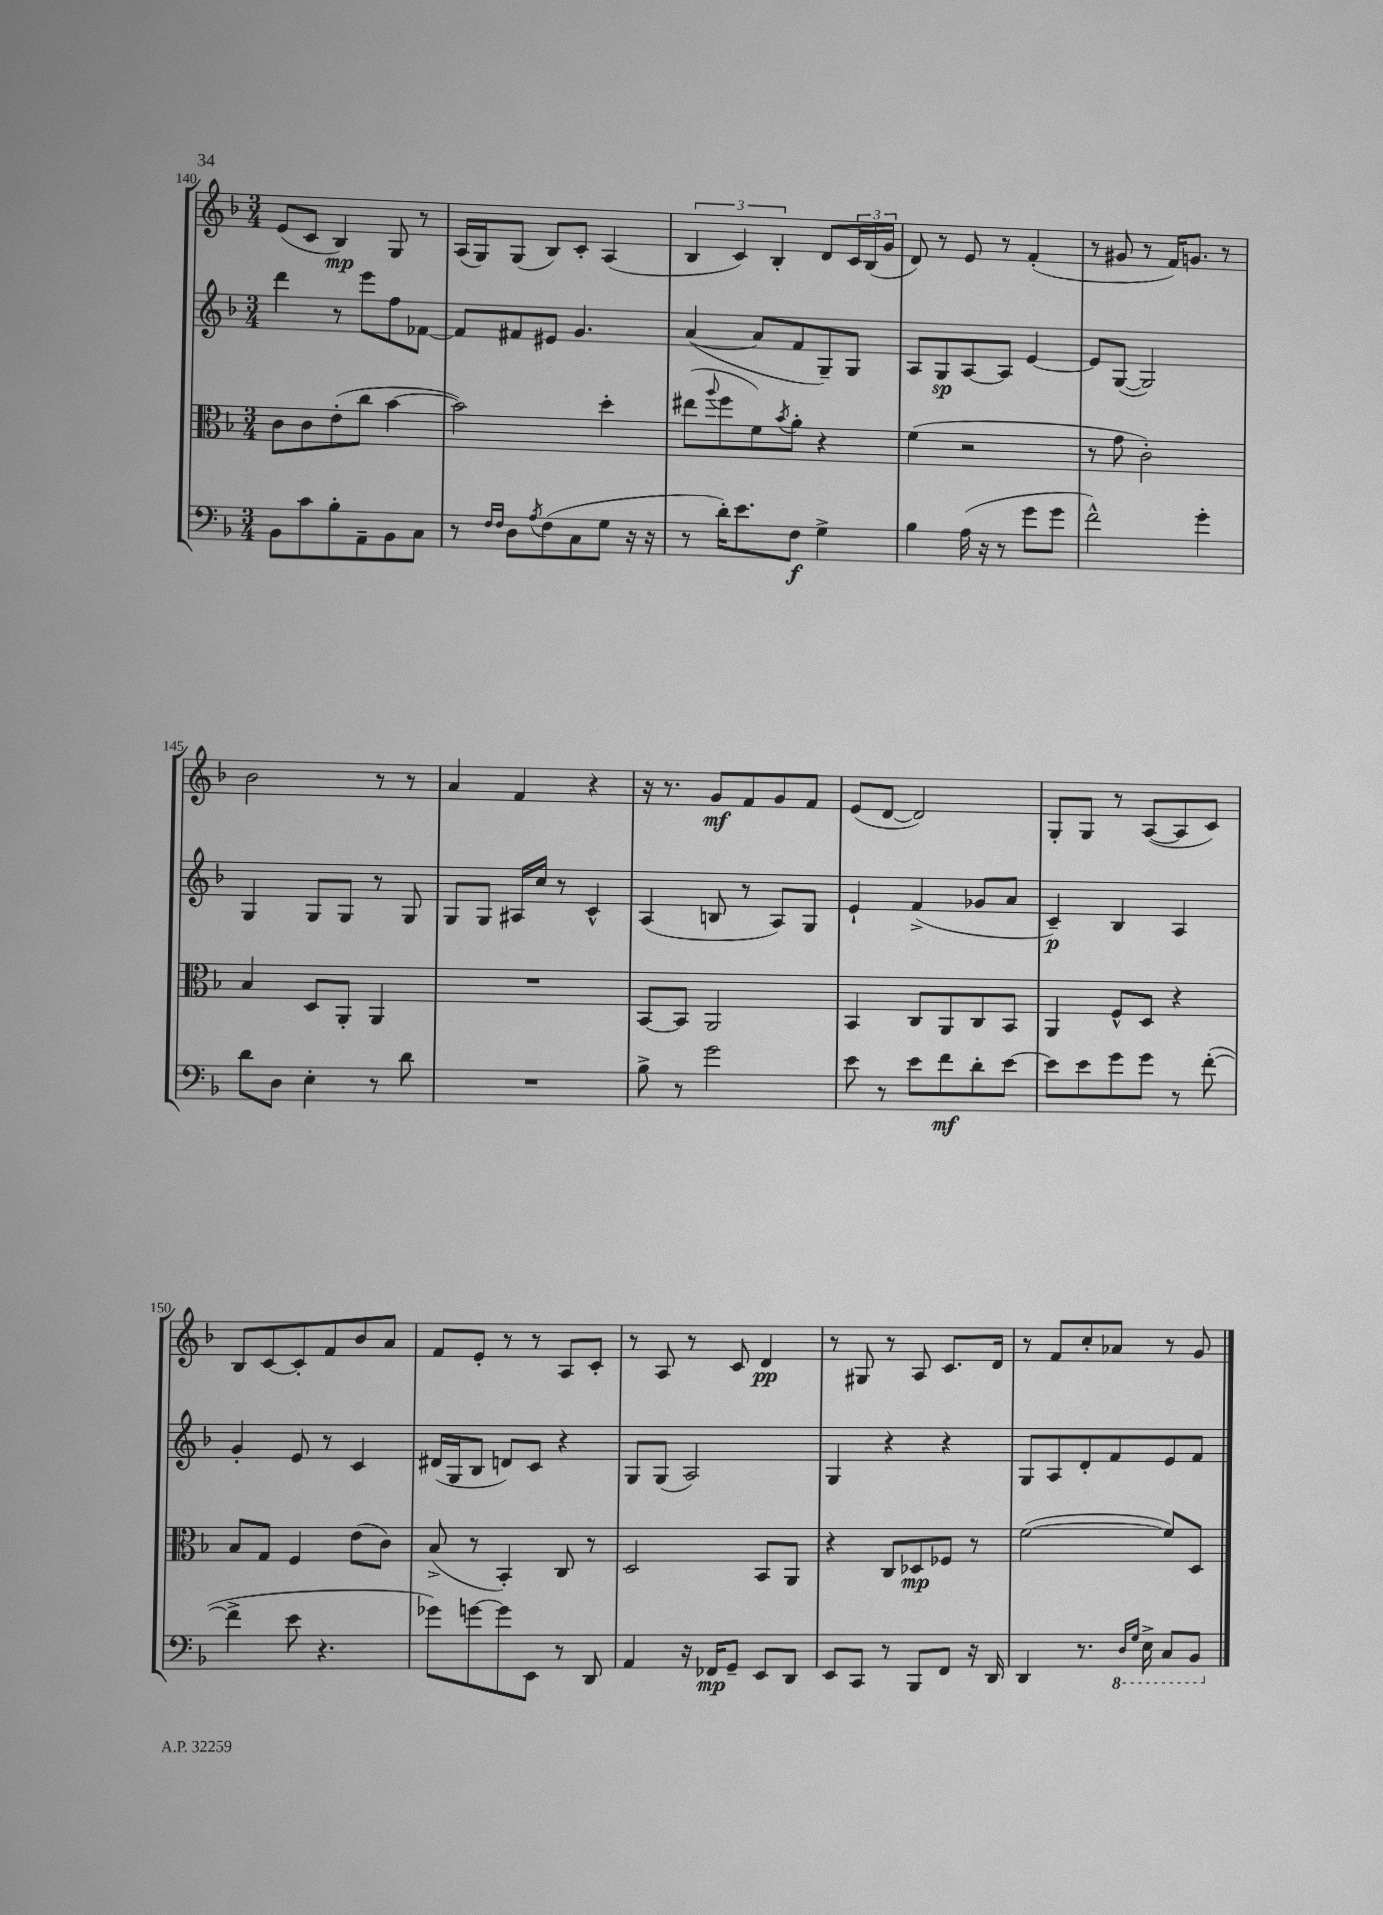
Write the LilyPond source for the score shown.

<<
\new StaffGroup <<
\new Staff = "s0" {
    \clef treble \key f \major \numericTimeSignature \time 3/4
    e'8( c'8 bes4\mp) g8 r8 |
    a16( g16) g8( bes8) c'8-. a4( |
    \tuplet 3/2 { bes4 c'4) bes4-. } d'8 \tuplet 3/2 { c'16 bes16( g'16 } |
    d'8) r8 e'8 r8 f'4-.( |
    r8 gis'8 r8 f'16) g'8. r8 |
    bes'2 r8 r8 |
    a'4 f'4 r4 |
    r16 r8. g'8\mf f'8 g'8 f'8 |
    e'8( d'8~ d'2) |
    g8-. g8 r8 a8~( a8 c'8) |
    bes8 c'8~ c'8-. f'8 bes'8 a'8 |
    f'8 e'8-. r8 r8 a8 c'8-. |
    r8 a8 r8 c'8 d'4\pp |
    r8 gis8 r8 a8 c'8. d'16 |
    r8 f'8 c''8-. aes'8 r8 g'8 \bar "|." |
}
\new Staff = "s1" {
    \clef treble \key f \major \numericTimeSignature \time 3/4
    d'''4 r8 e'''8 f''8 fes'8~ |
    fes'8 fis'8 eis'8 g'4. |
    a'4~( a'8 f'8 g8--) g8 |
    a8 g8\sp a8~ a8 e'4~ |
    e'8 g8~( g2) |
    g4 g8 g8 r8 g8 |
    g8 g8 ais16 c''16 r8 c'4-^ |
    a4( b8 r8 a8) g8 |
    e'4-! f'4->( ges'8 a'8 |
    c'4--\p) bes4 a4 |
    g'4-. e'8 r8 c'4 |
    dis'16( g16 bes8 d'8) c'8 r4 |
    g8 g8( a2) |
    g4 r4 r4 |
    g8 a8 d'8-. f'8 e'8 f'8 \bar "|." |
}
\new Staff = "s2" {
    \clef alto \key f \major \numericTimeSignature \time 3/4
    c'8 c'8 e'8-.( c''8 bes'4~ |
    bes'2) d''4-. |
    eis''8( \appoggiatura { a''8 } f''8 f'8) \acciaccatura { bes'8 } a'8-. r4 |
    f'4( r2 |
    r8 g'8 c'2-.) |
    bes4 d8 a,8-. a,4 |
    R2. |
    bes,8~ bes,8 a,2 |
    bes,4 c8 a,8 c8 bes,8 |
    a,4 f8-^ d8 r4 |
    bes8 g8 f4 e'8( c'8) |
    bes8->( r8 bes,4-.) c8 r8 |
    d2 bes,8 a,8 |
    r4 c8 des8\mp fes8 r8 |
    f'2~( f'8) d8 \bar "|." |
}
\new Staff = "s3" {
    \clef bass \key f \major \numericTimeSignature \time 3/4
    bes,8 c'8 bes8-. a,8-- bes,8 c8 |
    r8 \grace { f16 f16 } d8 \acciaccatura { a8 } f8( c8 g8 r16 r16 |
    r8 d'16-.) e'8. f8\f g4-> |
    bes4 a16( r16 r8 g'8 g'8 |
    f'2-^) g'4-. |
    d'8 d8 e4-. r8 d'8 |
    R2. |
    bes8-> r8 g'2 |
    e'8 r8 e'8 f'8\mf d'8-. e'8~ |
    e'8 e'8 g'8 g'8 r8 f'8~-.( |
    f'4-> e'8 r4. |
    ges'8) g'8~ g'8 e,8 r8 d,8 |
    a,4 r16 fes,16\mp g,8-- e,8 d,8 |
    e,8 c,8 r8 bes,,8 f,8 r16 d,16 |
    d,4 r8. \ottava #-1 \grace { d,16 g,16 } e,16-> c,8 bes,,8 \ottava #0 \bar "|." |
}
>>
>>
\layout { \context { \Score currentBarNumber = #140 } }
